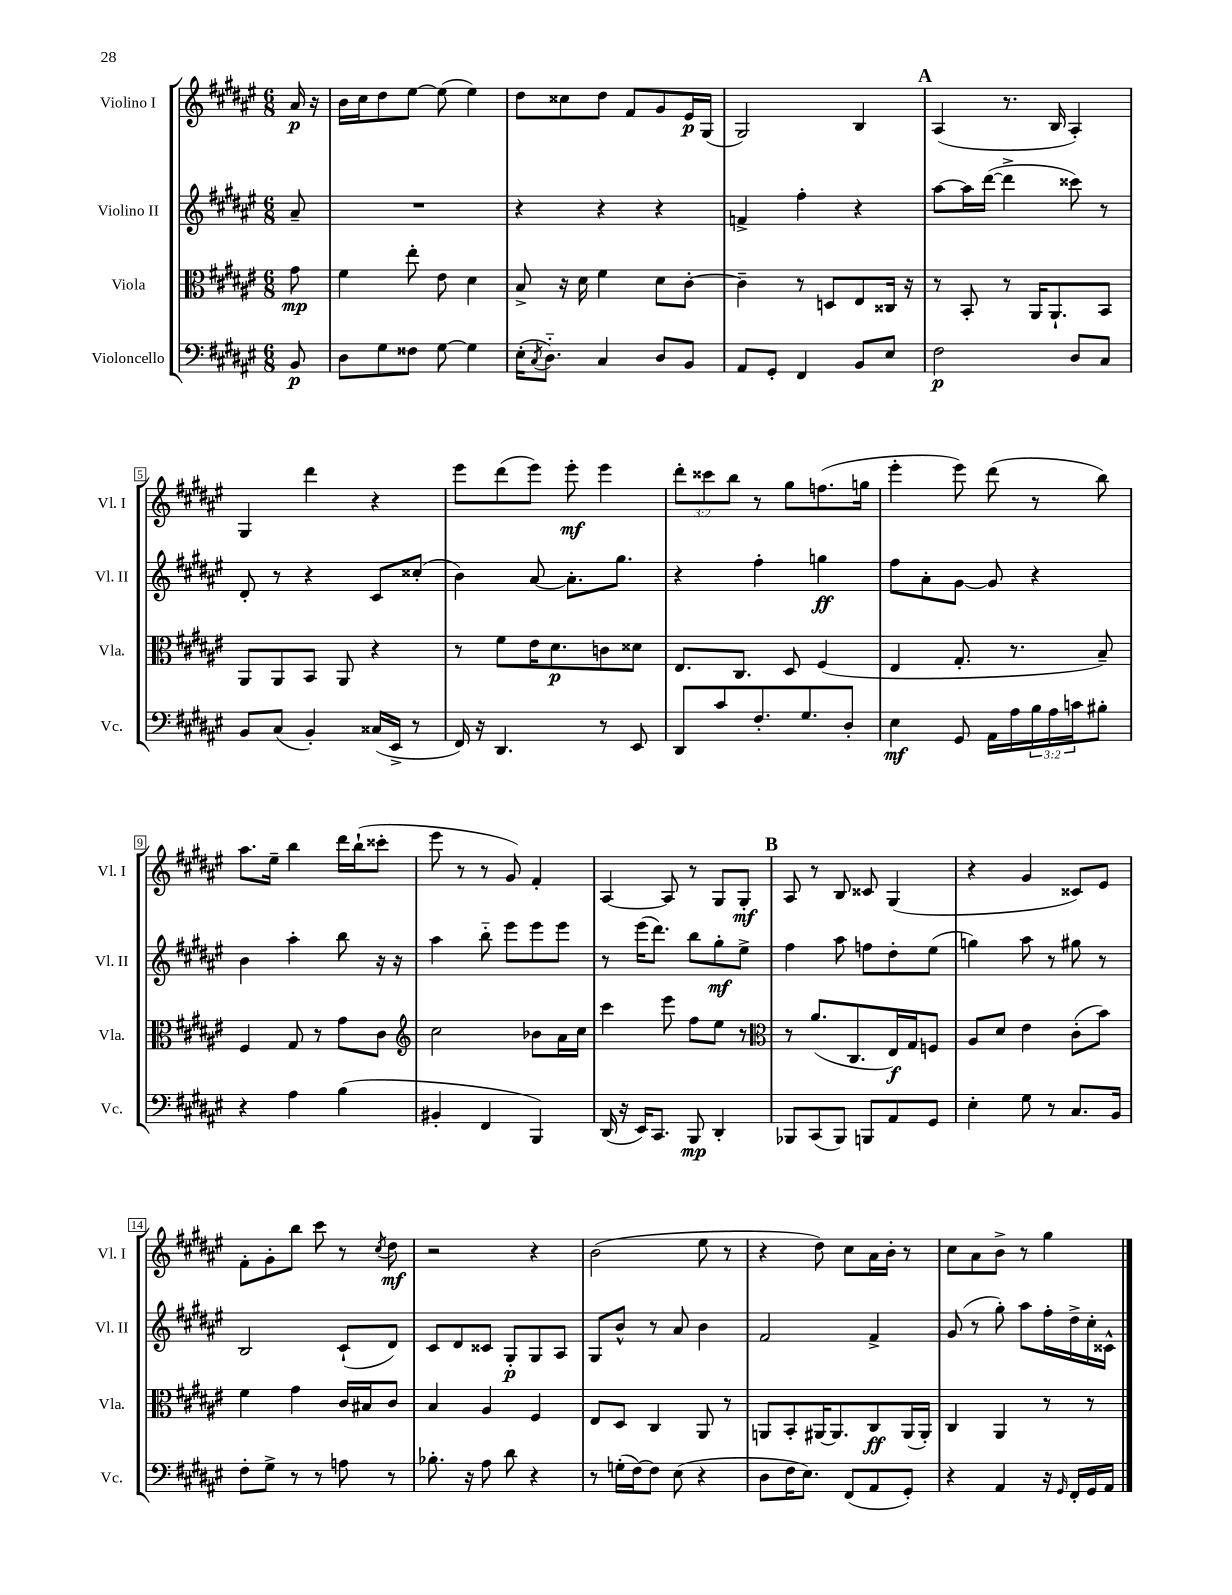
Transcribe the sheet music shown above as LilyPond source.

<<
\new StaffGroup <<
\new Staff = "s0" \with { instrumentName = "Violino I" shortInstrumentName = "Vl. I" } {
    \clef treble \key fis \major \numericTimeSignature \time 6/8 \override Staff.TupletNumber.text = #tuplet-number::calc-fraction-text \partial 8
    ais'16\p r16 |
    b'16 cis''16 dis''8 eis''8~ eis''8( eis''4) |
    dis''8 cisis''8 dis''8 fis'8 gis'8 eis'16\p gis16( |
    gis2) b4 |
    \mark \markup { \bold "A" } ais4( r8. b16 ais4-.) |
    gis4 dis'''4 r4 |
    eis'''8 dis'''8( eis'''8) eis'''8-.\mf eis'''4 |
    \tuplet 3/2 { dis'''8-. cisis'''8 b''8 } r8 gis''8 f''8.( g''16 |
    eis'''4-. eis'''8) dis'''8( r8 b''8) |
    ais''8. eis''16-- b''4 dis'''16 b''16-!( cisis'''8-. |
    eis'''8 r8 r8 gis'8) fis'4-. |
    ais4~ ais8 r8 gis8 gis8-.\mf |
    \mark \markup { \bold "B" } ais8 r8 b8 cisis'8 gis4( |
    r4 gis'4 cisis'8) eis'8 |
    fis'8-. gis'8-. b''8 cis'''8 r8 \acciaccatura { cis''8 } dis''8\mf |
    r2 r4 |
    b'2( eis''8 r8 |
    r4 dis''8) cis''8 ais'16 b'16-. r8 |
    cis''8 ais'8 b'8-> r8 gis''4 \bar "|." |
}
\new Staff = "s1" \with { instrumentName = "Violino II" shortInstrumentName = "Vl. II" } {
    \clef treble \key fis \major \numericTimeSignature \time 6/8 \partial 8
    ais'8-- |
    R2. |
    r4 r4 r4 |
    f'4-> fis''4-. r4 |
    \mark \markup { \bold "A" } ais''8~ ais''16 dis'''16~( dis'''4-> cisis'''8) r8 |
    dis'8-. r8 r4 cis'8 cisis''8-.( |
    b'4) ais'8~ ais'8.-. gis''8. |
    r4 fis''4-. g''4\ff |
    fis''8 ais'8-. gis'8~ gis'8 r4 |
    b'4 ais''4-. b''8 r16 r16 |
    ais''4 b''8-_ eis'''8 eis'''8 eis'''8 |
    r8 eis'''16( dis'''8.) b''8 gis''8-.\mf eis''8-> |
    \mark \markup { \bold "B" } fis''4 ais''8 f''8 dis''8-. eis''8( |
    g''4) ais''8 r8 gis''8 r8 |
    b2 cis'8-!( dis'8) |
    cis'8 dis'8 cisis'8 gis8-.\p gis8 ais8 |
    gis8 b'8-^ r8 ais'8 b'4 |
    fis'2 fis'4-> |
    gis'8( r8 gis''8-.) ais''8 fis''16-. dis''16-> cis''16-. cisis'16-^ \bar "|." |
}
\new Staff = "s2" \with { instrumentName = "Viola" shortInstrumentName = "Vla." } {
    \clef alto \key fis \major \numericTimeSignature \time 6/8 \partial 8
    gis'8\mp |
    fis'4 eis''8-. eis'8 dis'4 |
    b8-> r16 dis'16 fis'4 dis'8 cis'8~-. |
    cis'4-- r8 d8 eis8 cisis16 r16 |
    \mark \markup { \bold "A" } r8 b,8-. r8 ais,16 ais,8.-! b,8 |
    ais,8 ais,8 b,8 ais,8 r4 |
    r8 fis'8 eis'16 dis'8.\p c'8 disis'8 |
    eis8. cis8. dis8 fis4( |
    eis4 gis8.-. r8. b8--) |
    fis4 gis8 r8 gis'8 cis'8 |
    \clef treble cis''2 bes'8 ais'16 cis''16 |
    cis'''4 eis'''8 fis''8 eis''8 r8 |
    \mark \markup { \bold "B" } \clef alto r8 ais'8.( cis8. eis16\f) gis16 f8 |
    ais8 dis'8 eis'4 cis'8-.( b'8) |
    fis'4 gis'4 cis'16 bis16 cis'8 |
    b4 ais4 fis4 |
    eis8 dis8 cis4 ais,8 r8 |
    a,8 b,8-. ais,16~ ais,8. cis8\ff ais,16( ais,16-.) |
    cis4 ais,4 r8 r8 \bar "|." |
}
\new Staff = "s3" \with { instrumentName = "Violoncello" shortInstrumentName = "Vc." } {
    \clef bass \key fis \major \numericTimeSignature \time 6/8 \override Staff.TupletNumber.text = #tuplet-number::calc-fraction-text \partial 8
    b,8\p |
    dis8 gis8 fisis8 gis8~ gis4 |
    eis16-.( \acciaccatura { cis8 } dis8.-_) cis4 dis8 b,8 |
    ais,8 gis,8-. fis,4 b,8 eis8 |
    \mark \markup { \bold "A" } fis2\p dis8 cis8 |
    b,8 cis8( b,4-.) cisis16( eis,16-> r8 |
    fis,16) r16 dis,4. r8 eis,8 |
    dis,8 cis'8 fis8.-. gis8. dis8-. |
    eis4\mf gis,8 ais,16 ais16 \tuplet 3/2 { b16 ais16 c'16 } bis8-. |
    r4 ais4 b4( |
    bis,4-. fis,4 b,,4) |
    dis,16( r16 eis,16) cis,8. b,,8\mp dis,4-. |
    \mark \markup { \bold "B" } bes,,8 cis,8( bes,,8) b,,8 ais,8 gis,8 |
    eis4-. gis8 r8 cis8. b,16 |
    fis8-. gis8-> r8 r8 a8 r8 |
    bes8.-. r16 ais8 dis'8 r4 |
    r8 g16-.( fis16~) fis8 eis8( r4 |
    dis8 fis16 eis8.) fis,8( ais,8 gis,8-.) |
    r4 ais,4 r16 \grace { gis,16 } fis,16-. gis,16 ais,16 \bar "|." |
}
>>
>>
\layout { \context { \Score \override BarNumber.stencil = #(make-stencil-boxer 0.1 0.3 ly:text-interface::print) } }
